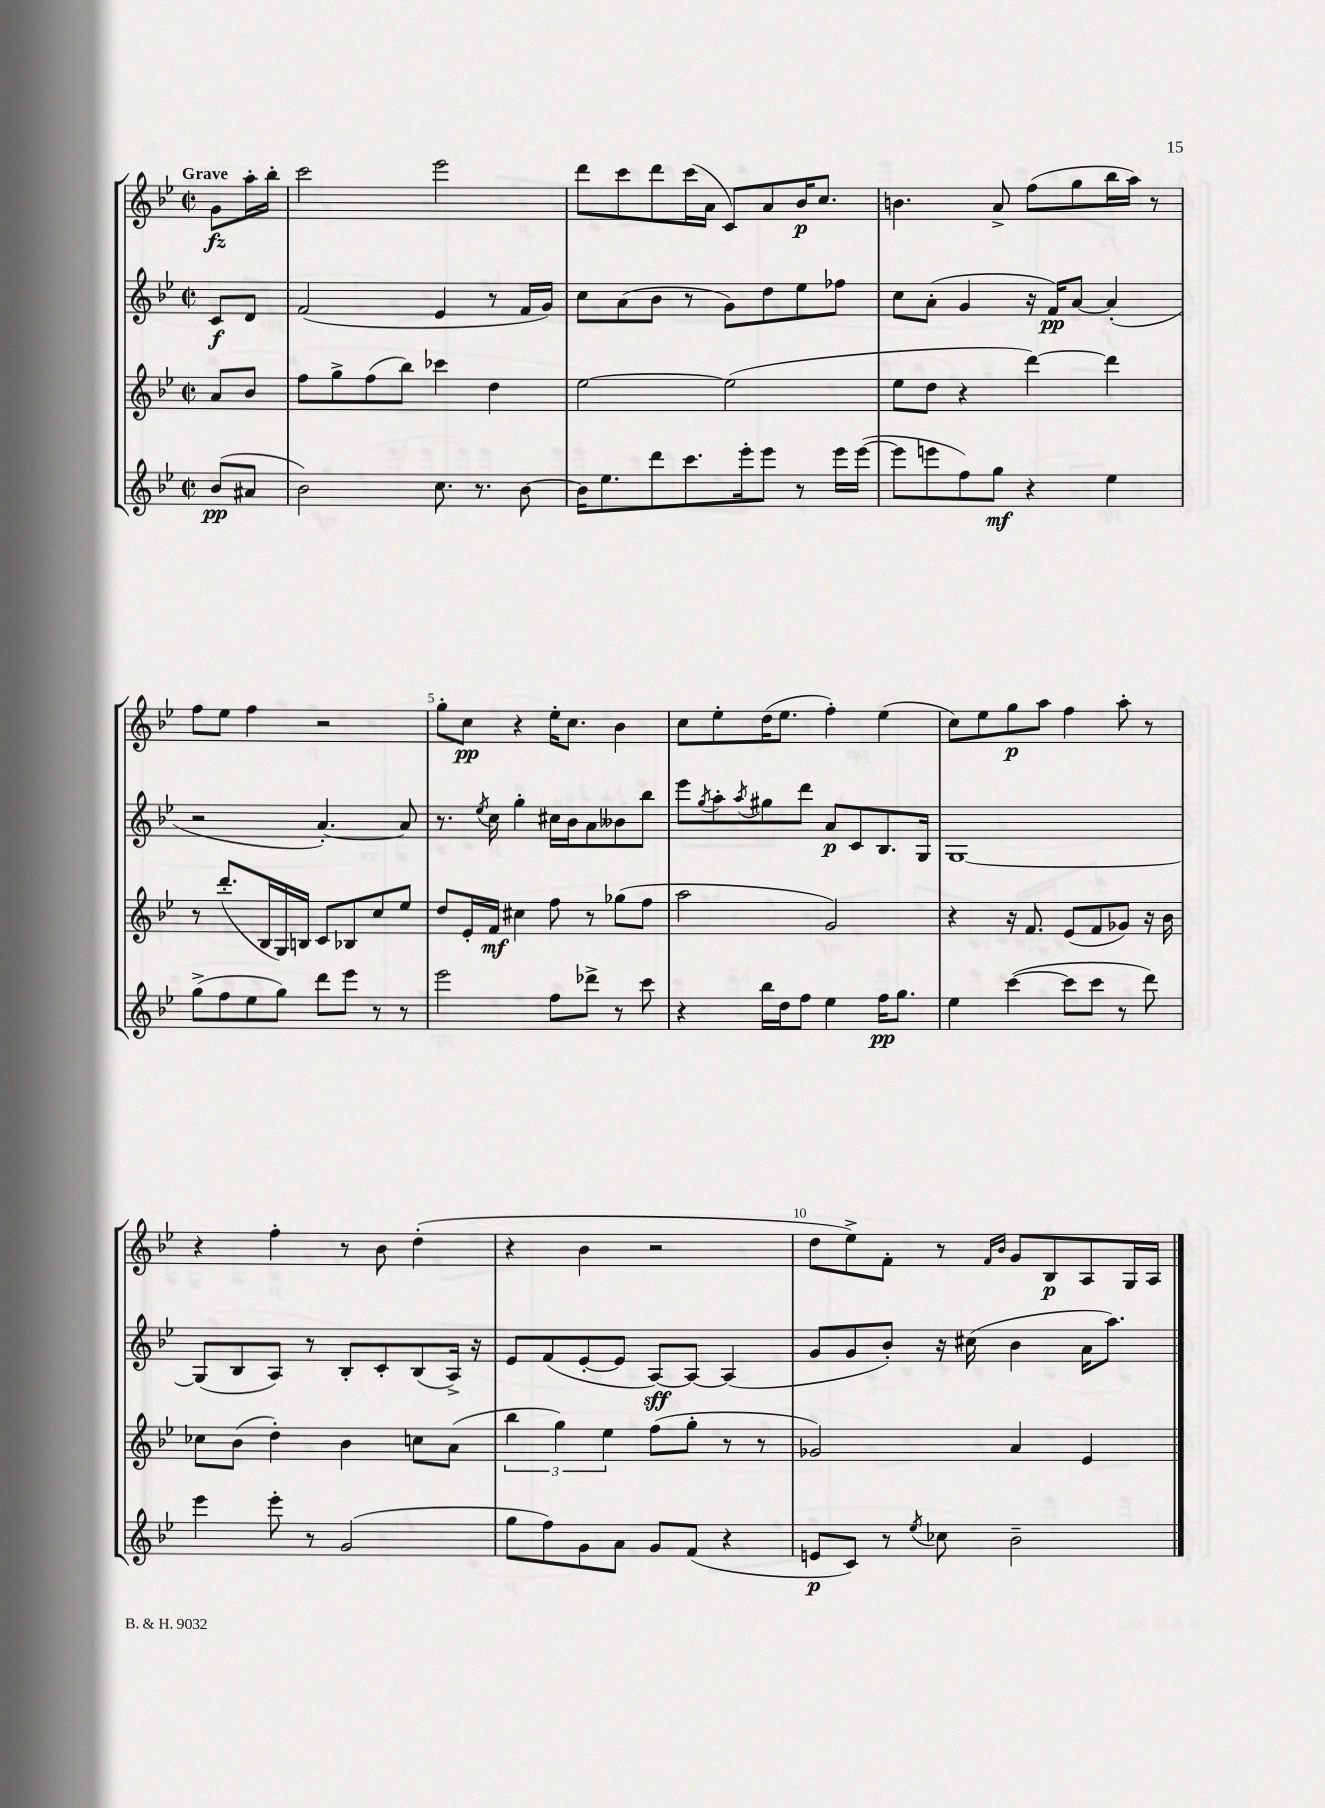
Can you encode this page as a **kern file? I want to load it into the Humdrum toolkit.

**kern	**kern	**kern	**kern
*staff4	*staff3	*staff2	*staff1
*clefG2	*clefG2	*clefG2	*clefG2
*k[b-e-]	*k[b-e-]	*k[b-e-]	*k[b-e-]
*M2/2	*M2/2	*M2/2	*M2/2
*met(c|)	*met(c|)	*met(c|)	*met(c|)
(8b-	8a	8c	8g
8a#	8b-	8d	16aa'
.	.	.	16bb-'
=	=	=	=
2b-)	8ff	(2f	2ccc
.	8gg^	.	.
.	(8ff	.	.
.	8bb-)	.	.
8.cc	4ccc-	4e-	2eee-
8.r	.	.	.
.	4dd	8r	.
[8b-	.	16f	.
.	.	16g)	.
=	=	=	=
16b-]	[2ee-	8cc	8ddd
8.ee-	.	.	.
.	.	(8a	8ccc
8ddd	.	8b-	8ddd
8.ccc	.	8r	(16ccc
.	.	.	16a
.	(2ee-]	8g)	8c)
16eee-'	.	.	.
8eee-	.	8dd	8a
8r	.	8ee-	16b-
.	.	.	8.cc
16eee-	.	8ff-	.
([16eee-	.	.	.
=	=	=	=
8eee-]	8ee-	8cc	4.b
8eee	8dd	(8a'	.
8ff)	4r	4g	.
8gg	.	.	8a^
4r	[4ddd)	16r	(8ff
.	.	16f)	.
.	.	[8a	8gg
4ee-	4ddd]	(4a']	16bb-
.	.	.	16aa)
.	.	.	8r
=	=	=	=
(8gg^	8r	2r	8ff
8ff	(8.ddd'	.	8ee-
8ee-	.	.	4ff
.	16B-	.	.
8gg)	16G)	.	.
.	16B	.	.
8ddd	8c	[4.a')	2r
8eee-	8B-	.	.
8r	8cc	.	.
8r	8ee-	8a]	.
=	=	=	=
2eee-	8dd	8.r	8gg'
.	16e-'	.	8cc
.	.	8qee-	.
.	16f	16cc	.
.	4cc#	4gg'	4r
8ff	8ff	16cc#	16ee-'
.	.	16b-	8.cc
8ddd-^	8r	8a	.
8r	(8gg-	8b--	4b-
8ccc	8ff	8bb-	.
=	=	=	=
4r	2aa	8eee-	8cc
.	.	8qgg	.
.	.	8aa'	8ee-'
.	.	8qaa	.
16bb-	.	8gg#	(16dd
16dd	.	.	8.ee-
8ff	.	8ddd	.
4ee-	2g)	8a	4ff')
.	.	8c	.
16ff	.	8.B-	(4ee-
8.gg	.	.	.
.	.	16G	.
=	=	=	=
4ee-	4r	[1G	8cc)
.	.	.	8ee-
([4ccc	16r	.	8gg
.	8.f	.	.
.	.	.	8aa
8ccc]	(8e-	.	4ff
8ccc	8f	.	.
8r	8g-)	.	8aa'
8ddd)	16r	.	8r
.	16b-	.	.
=	=	=	=
4eee-	8cc-	(8G]	4r
.	(8b-	8B-	.
8eee-'	4dd')	8A)	4ff'
8r	.	8r	.
(2g	4b-	8B-'	8r
.	.	8c'	8b-
.	8cc	(8B-	(4dd'
.	(8a	16A^)	.
.	.	16r	.
=	=	=	=
8gg	6bb-	8e-	4r
8ff)	.	(8f	.
.	6gg)	.	.
8g	.	[8e-'	4b-
.	6ee-	.	.
8a	.	8e-]	.
8g	(8ff	[8A)	2r
(8f	8gg'	8A_	.
4r	8r	(4A]	.
.	8r	.	.
=	=	=	=
8e	2g-)	8g	8dd
8c)	.	8g	8ee-^)
8r	.	8b-')	8f'
8qee-	.	.	.
8cc-	.	16r	8r
.	.	(16cc#	.
.	.	.	16qqf
.	.	.	16qqb-
2b-~	4a	4b-	8g
.	.	.	8B-
.	4e-	16a	8A
.	.	8.aa)	.
.	.	.	16G
.	.	.	16A
==	==	==	==
*-	*-	*-	*-
